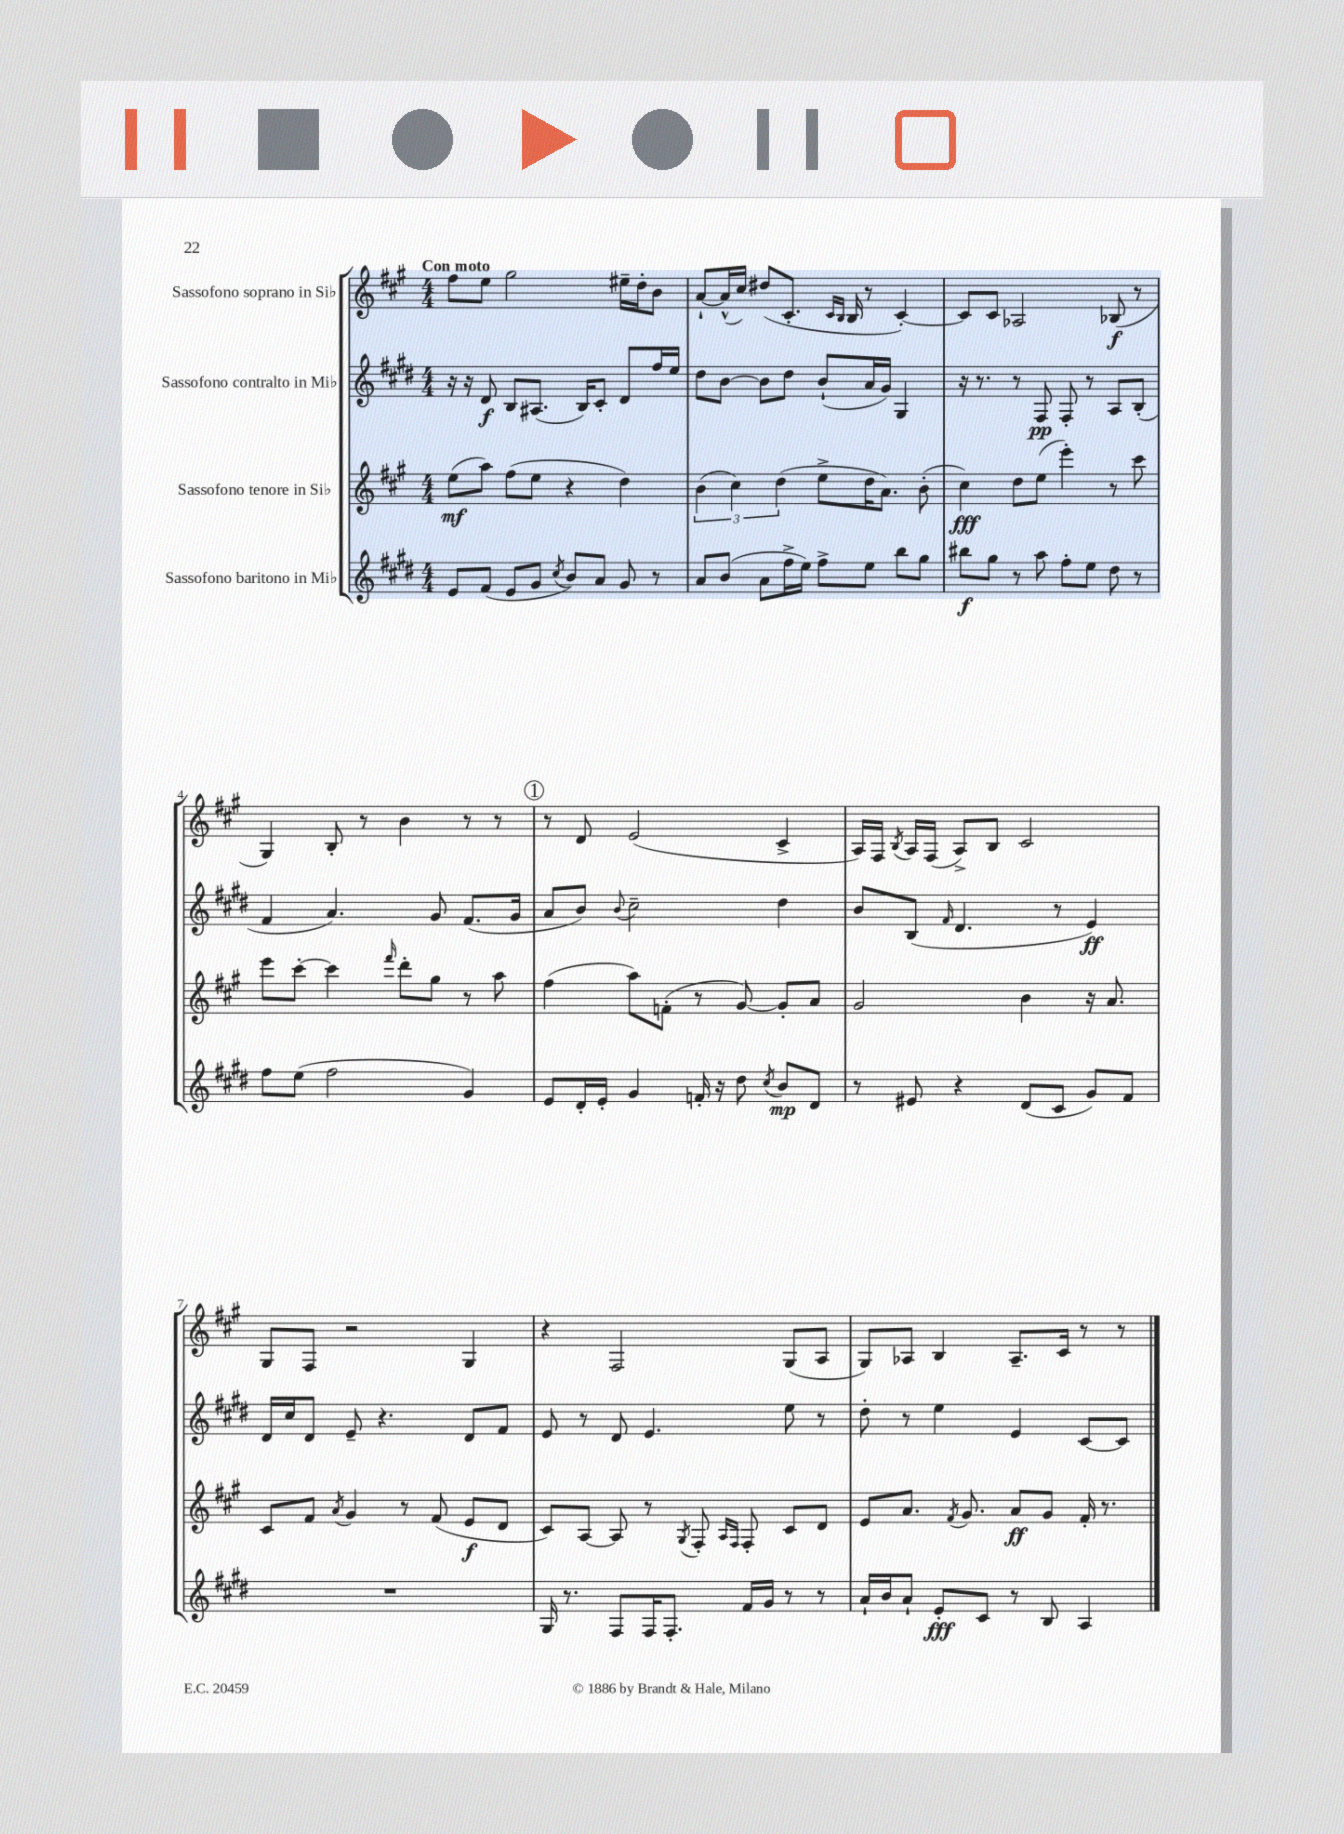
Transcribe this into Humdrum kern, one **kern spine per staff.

**kern	**kern	**kern	**kern
*staff4	*staff3	*staff2	*staff1
*clefG2	*clefG2	*clefG2	*clefG2
*k[f#c#g#d#]	*k[f#c#g#]	*k[f#c#g#d#]	*k[f#c#g#]
*M4/4	*M4/4	*M4/4	*M4/4
8e/L	(8ee\L	16r	8ff#\L
.	.	16r	.
(8f#/J	8aa\J)	8d#/	8ee\J
8e/L	(8ff#\L	8B/L	2gg#\
8g#/J	8ee\J	(8.A#/J	.
8qcc#/	.	.	.
8b/L)	4r	.	.
.	.	16B/LK)	.
8a/J	.	8c#'/J	.
8g#/	4dd\)	8d#/L	16ee#~\LL
.	.	.	16dd'\J
8r	.	16ff#/L	8b\J
.	.	16ee/JJ	.
=	=	=	=
8a/L	(6b\	8dd#\L	[8a`/L
(8b/J	.	[8b\J	(16a^^/]L
.	6cc#\)	.	.
.	.	.	16cc#/JJ)
8a\L	.	8b\]L	(8dd#/L
.	(6dd\	.	.
16ff#^\L	.	8dd#\J	8.c#'/J
16ee\JJ)	.	.	.
8ff#^\L	8ee^\L	(8b`/L	.
.	.	.	16qqc#/LL
.	.	.	16qqB/JJ
.	.	.	16B/
8ee\J	16dd\K	16a/L	8r
.	8.a\J)	16g#/JJ)	.
8bb\L	.	4G#/	[4c#'/)
8gg#\J	(8b'\	.	.
=	=	=	=
8bb#\L	4cc#\)	16r	8c#/]L
.	.	8.r	.
8gg#\J	.	.	8c#/J
8r	8dd\L	8r	2A-/
8aa\	(8ee\J	8F#/	.
8ff#'\L	4eee'\)	8F#'/	.
8ee\J	.	8r	.
8dd#\	8r	8A/L	(8B-/
8r	8ccc#\	(8B'/J	8r
=	=	=	=
8ff#\L	8eee\L	4f#/	4G#/)
(8ee\J	[8ccc#'\J	.	.
2ff#\	4ccc#\]	4.a/)	8B'/
.	.	.	8r
.	16qqfff#/	.	.
.	8ddd'\L	.	4b\
.	8gg#\J	8g#/	.
4g#/)	8r	(8.f#/L	8r
.	8aa\	.	8r
.	.	16g#/Jk	.
=	=	=	=
8e/L	(4ff#\	8a/L	8r
16d#'/L	.	8b/J)	8d/
16e'/JJ	.	.	.
.	.	8qqb/	.
4g#/	8aa\L)	2cc#~\	(2e/
.	(8f'\J	.	.
16f'/	8r	.	.
16r	.	.	.
8dd#\	[8g#/)	.	.
8qcc#/	.	.	.
8b/L	8g#'/]L	4dd#\	4c#^/
8d#/J	8a/J	.	.
=	=	=	=
8r	2g#/	8b/L	16A/LL)
.	.	.	16F#/JJ
.	.	.	8qB/
8e#/	.	(8B/J	16A/LL
.	.	.	(16F#/JJ
.	.	16qqf#/	.
4r	.	4.d#/	8A^/L)
.	.	.	8B/J
(8d#/L	4b\	.	2c#/
8c#/J	.	8r	.
8g#/L)	16r	4e/)	.
.	8.a/	.	.
8f#/J	.	.	.
=	=	=	=
1r	8c#/L	16d#/LL	8G#/L
.	.	16cc#/J	.
.	8f#/J	8d#/J	8F#/J
.	8qa/	.	.
.	4g#/	8e~/	2r
.	.	4.r	.
.	8r	.	.
.	(8f#/	.	.
.	8e/L	8d#/L	4G#/
.	8d/J	8f#/J	.
=	=	=	=
16G#/	8c#/L)	8e/	4r
8.r	.	.	.
.	[8A/J	8r	.
8F#/L	8A/]	8d#/	2F#/
16F#/K	8r	4.e/	.
8.F#'/J	.	.	.
.	8qG#/	.	.
.	8F#'/	.	.
.	16qqA/LL	.	.
.	16qqF#/JJ	.	.
16f#/LL	8F#'/	.	.
16g#/JJ	.	.	.
8r	8c#/L	8ee\	(8G#/L
8r	8d/J	8r	8A/J
=	=	=	=
16a`/LL	8e/L	8dd#'\	8G#/L)
16b/J	.	.	.
8a`/J	8.a/J	8r	8A-/J
8e'/L	.	4ee\	4B/
.	8qf#/	.	.
.	8.g#/	.	.
8c#/J	.	.	.
8r	8a/L	4e/	8.A-~/L
8B/	8g#/J	.	.
.	.	.	16c#/Jk
4A/	16f#'/	[8c#/L	8r
.	8.r	.	.
.	.	8c#/]J	8r
==	==	==	==
*-	*-	*-	*-
